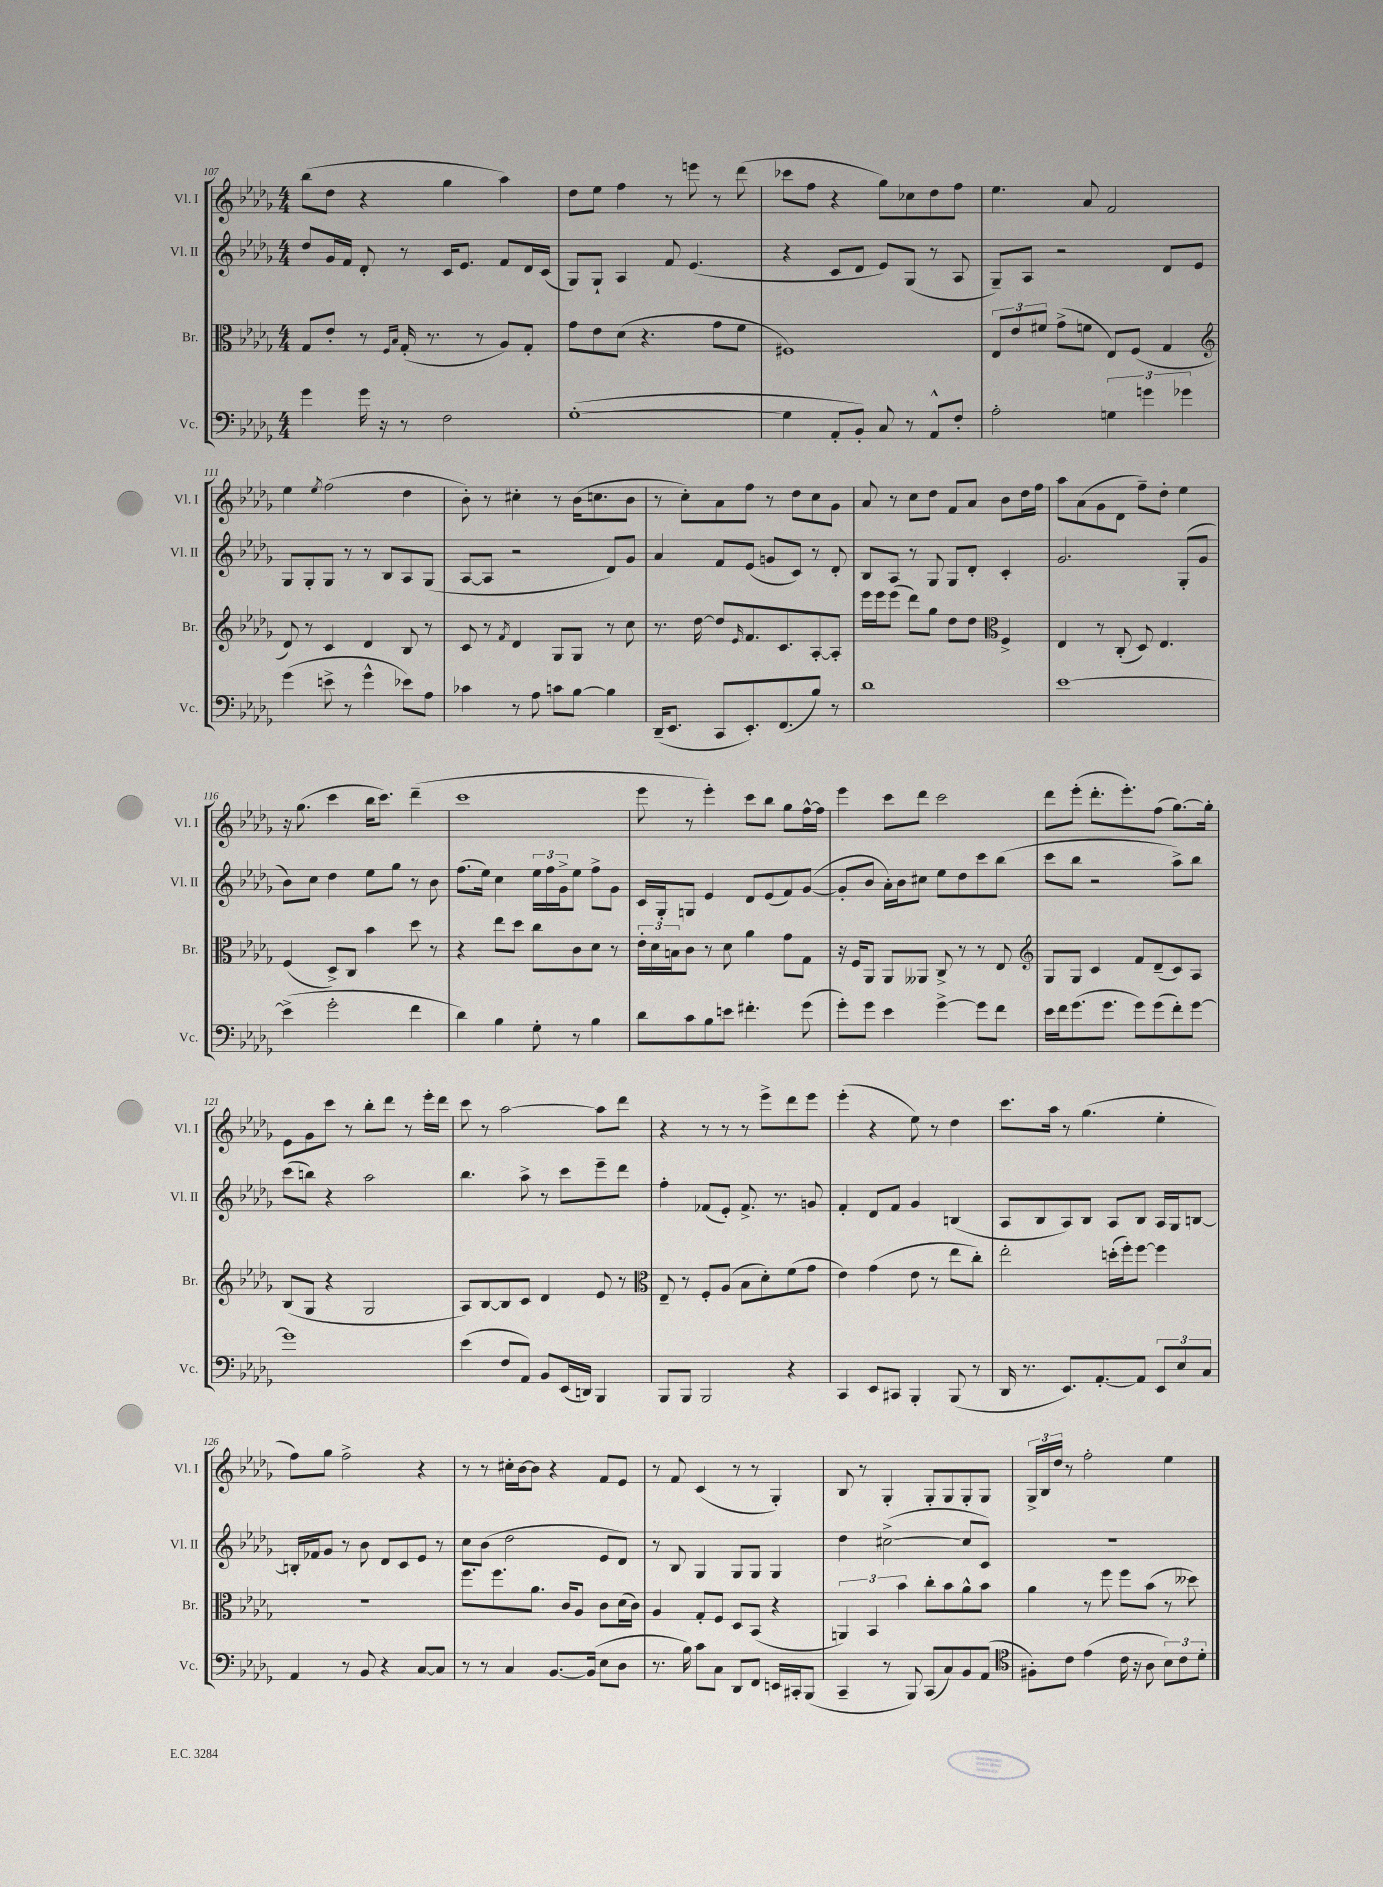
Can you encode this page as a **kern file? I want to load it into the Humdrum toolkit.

**kern	**kern	**kern	**kern
*staff4	*staff3	*staff2	*staff1
*clefF4	*clefC3	*clefG2	*clefG2
*k[b-e-a-d-g-]	*k[b-e-a-d-g-]	*k[b-e-a-d-g-]	*k[b-e-a-d-g-]
*M4/4	*M4/4	*M4/4	*M4/4
4g-	8G-	8dd-	(8bb-
.	8e-'	16g-	8dd-
.	.	16f	.
16g-	8r	8d-'	4r
16r	.	.	.
.	16qqF	.	.
.	16qqB-	.	.
8r	(16G-'	8r	.
.	8.r	.	.
2F	.	16c	4gg-
.	.	8.e-	.
.	8r	.	.
.	8A-)	8f	4aa-)
.	8G-'	16d-	.
.	.	(16c	.
=	=	=	=
([1G-'	8g-	8G-)	8dd-
.	8e-	8G-`	8ee-
.	(8d-	4A-	4ff
.	4.r	.	.
.	.	8f	8r
.	.	(4.e-	8eee
.	8g-	.	8r
.	8f	.	(8ddd-
=	=	=	=
4G-]	1F#)	4r	8ccc-
.	.	.	8ff
8AA-'	.	8c	4r
8BB-')	.	8d-	.
8C	.	8e-)	8gg-)
8r	.	(8G-	8cc-
8AA-^^	.	8r	8dd-
8F'	.	8A-	8ff
=	=	=	=
2A-'	12E-	8G-~)	4.ee-
.	12e-	.	.
.	.	8A-	.
.	12f#	.	.
.	(8g-^	2r	.
.	8f	.	8a-
6G	8E-)	.	2f
.	(8F	.	.
6g	.	.	.
.	4G-	8d-	.
6g-	.	.	.
.	.	8e-	.
=	=	=	=
*	*clefG2	*	*
(4g-	8d-)	8G-	4ee-
.	8r	8G-'	.
.	.	.	8qee-
8e^	4c	8G-	(2ff
8r	.	8r	.
4g-^^	4d-	8r	.
.	.	8B-	.
8e-)	8B-	8A-	4dd-
8A-	8r	(8G-	.
=	=	=	=
4c-	8c	[8A-	8b-')
.	8r	8A-]	8r
.	8qf	.	.
8r	4d-	2r	4cc#'
8A-	.	.	.
8c	8G-	.	8r
[8B-	8G-	.	(16b-
.	.	.	8.cc
4B-]	8r	8d-)	.
.	8cc	8g-	8b-
=	=	=	=
(16DD-~	8.r	4a-	8r
8.EE-	.	.	.
.	.	.	8cc')
.	[16dd-	.	.
8CC	8dd-]	8f	8a-
.	16qqe-	.	.
8.EE-')	8.f	(8e-	8ff
.	.	8g	8r
(8.FF	8.c	.	.
.	.	8c)	8dd-
8B-)	[8A-'	8r	8cc
8r	8A-']	8d-'	8g-
=	=	=	=
1d-	16eee-	8B-	8a-
.	16eee-	.	.
.	(8eee-	8A-	8r
.	8ddd-)	8r	8cc
.	8gg-	8G-	8dd-
.	8dd-	8G-	8f
.	8dd-	8d-'	8a-
*	*clefC3	*	*
.	4F^	4c'	8b-
.	.	.	16dd-
.	.	.	16ff
=	=	=	=
[1e-	4E-	2.g-	8aa-
.	.	.	(8a-
.	8r	.	8g-
.	(8C'	.	8d-
.	8D-)	.	8ff~)
.	4.E-	.	8dd-'
.	.	(8G-'	4ee-
.	.	8g-	.
=	=	=	=
(4e-^]	(4F	8b-)	16r
.	.	.	(8.gg-
.	.	8cc	.
2g-'	8D-^)	4dd-	4ccc
.	8C	.	.
.	4b-	8ee-	16bb-
.	.	.	8.ccc)
.	.	8gg-	.
4f	8dd-	8r	(4ddd-~
.	8r	8b-	.
=	=	=	=
4d-)	4r	(8.ff	1ccc
.	.	16ee-)	.
4B-	8ee-	4cc	.
.	8dd-	.	.
8G-'	8cc	24ee-	.
.	.	24ff	.
.	.	24g-^	.
8r	8c	8ee-	.
4B-	8d-	8ff^	.
.	8r	8g-	.
=	=	=	=
8d-	24e-'	16c	8eee-
.	24d-	.	.
.	.	16G-'	.
.	24B	.	.
8c	8c	8G	8r
8B-	8r	4e-	4eee-')
8e	8d-	.	.
4.f#'	4a-	8d-	8ccc
.	.	(8e-	8bb-
.	8g-	8f)	8gg-
(8g-	8G-	([8g-	[16ff^^
.	.	.	16ff]
=	=	=	=
8g-')	16r	8g-']	4eee-
.	16F	.	.
8g-	8AA-	8b-	.
4e-	8AA-	16a-')	8ccc
.	.	16b-	.
.	8AA--	8cc#	8ddd-
[4g-^	8C^	8ee-	2ccc
.	8r	8dd-	.
8g-]	8r	8ccc	.
8f	8E-	(8bb-	.
=	=	=	=
*	*clefG2	*	*
16e-	8G-	8ccc	8ddd-
16f	.	.	.
(8.g-	8G-	8bb-	(8eee-'
.	4c	2r	8.ddd-'
8.g-	.	.	.
.	.	.	8.eee-')
8g-)	8f	.	.
(8g-	(8d-~	.	(8ff
8f')	8c)	8aa-^)	[8.gg-)
[8g-	8A-	8bb-	.
.	.	.	16gg-']
=	=	=	=
1g-]	(8B-	(8ccc	8e-
.	8G-	8bb)	8g-
.	4r	4r	8ccc
.	.	.	8r
.	2G-	2aa-	8bb-'
.	.	.	8ddd-
.	.	.	8r
.	.	.	16eee-'
.	.	.	16ddd-
=	=	=	=
(4e-	8A-)	4.bb-	8ccc
.	[8B-	.	8r
8F	8B-]	.	[2aa-
8AA-)	8c	8aa-^	.
8BB-	4d-	8r	.
(16EE-	.	8ccc	.
16DD)	.	.	.
4BBB-	8e-	8eee-~	8aa-]
.	8r	8ddd-	8ddd-
=	=	=	=
*	*clefC3	*	*
8BBB-	8E-~	4ff'	4r
8BBB-	8r	.	.
2BBB-	8F'	(8f-	8r
.	(8A-	8e-')	8r
.	8B-	8.f-^	8r
.	8d-')	.	8eee-^
.	.	8.r	.
4r	(8f	.	8ddd-
.	8g-	8g	8eee-
=	=	=	=
4CC	4e-)	4f'	(4eee-'
8EE-	(4g-	8d-	4r
8CC#	.	8f	.
4BBB-'	8e-	4g-	8ee-)
.	8r	.	8r
(8BBB-	8ee-	(4B	4dd-
8r	8cc')	.	.
=	=	=	=
16DD-	2ee-'	8A-	8.ccc
8.r	.	.	.
.	.	8B-	.
.	.	.	16aa-
8.EE-)	.	8A-)	8r
.	.	8B-	(4.gg-
[8.AA-'	.	.	.
.	(16dd'	8A-	.
.	16ff')	.	.
8AA-]	[8ff	8B-	.
12EE-	4ff]	16A-	4ee-'
.	.	16G-	.
12E-	.	.	.
.	.	[8B	.
12C	.	.	.
=	=	=	=
4AA-	1r	16B']	8ff)
.	.	16f-	.
.	.	8g-	8gg-
8r	.	8r	2ff^
8BB-	.	8b-	.
4r	.	8d-	.
.	.	8c	.
[8C	.	8e-	4r
8C]	.	8r	.
=	=	=	=
8r	8.ff	8cc	8r
8r	.	(8b-	8r
.	8.ff	.	.
4C	.	2dd-	16cc#'
.	.	.	[16b-
.	8.a-	.	8b-]
[8.BB-	.	.	4r
.	16c	.	.
.	8A-	.	.
(16BB-]	.	.	.
8E-	8c	8e-	8f
8D-	(16d-	8d-)	8e-
.	16c)	.	.
=	=	=	=
8.r	4A-	8r	8r
.	.	8B-	8f
16B-)	.	.	.
8c	8G-'	4G-	(4c
8C	8F	.	.
8DD-	8D-	8G-	8r
8FF	(8BB-	8G-	8r
16EE	4r	4G-	4G-')
16CC#'	.	.	.
(8BBB-	.	.	.
=	=	=	=
4CC~	6AA)	4dd-	8B-
.	.	.	8r
.	6BB-	.	.
8r	.	([2cc#^	4G-'
.	6b-	.	.
8BBB-)	.	.	.
(8CC	8cc'	.	8G-'
8C)	8b-	.	8G-
8BB-	8a-^^	8cc#]	8G-'
(8AA-	8b-	8c)	8G-
=	=	=	=
*clefC4	*	*	*
8F#')	4a-	1r	24G-^
.	.	.	24B-
.	.	.	24dd-
8c	.	.	8r
(4e-	8r	.	2ff'
.	8ff	.	.
16c	8ff	.	.
16r	.	.	.
8A-	(8b-	.	.
12B-)	8r	.	4ee-
12c	.	.	.
.	8dd--)	.	.
12d-'	.	.	.
==	==	==	==
*-	*-	*-	*-
